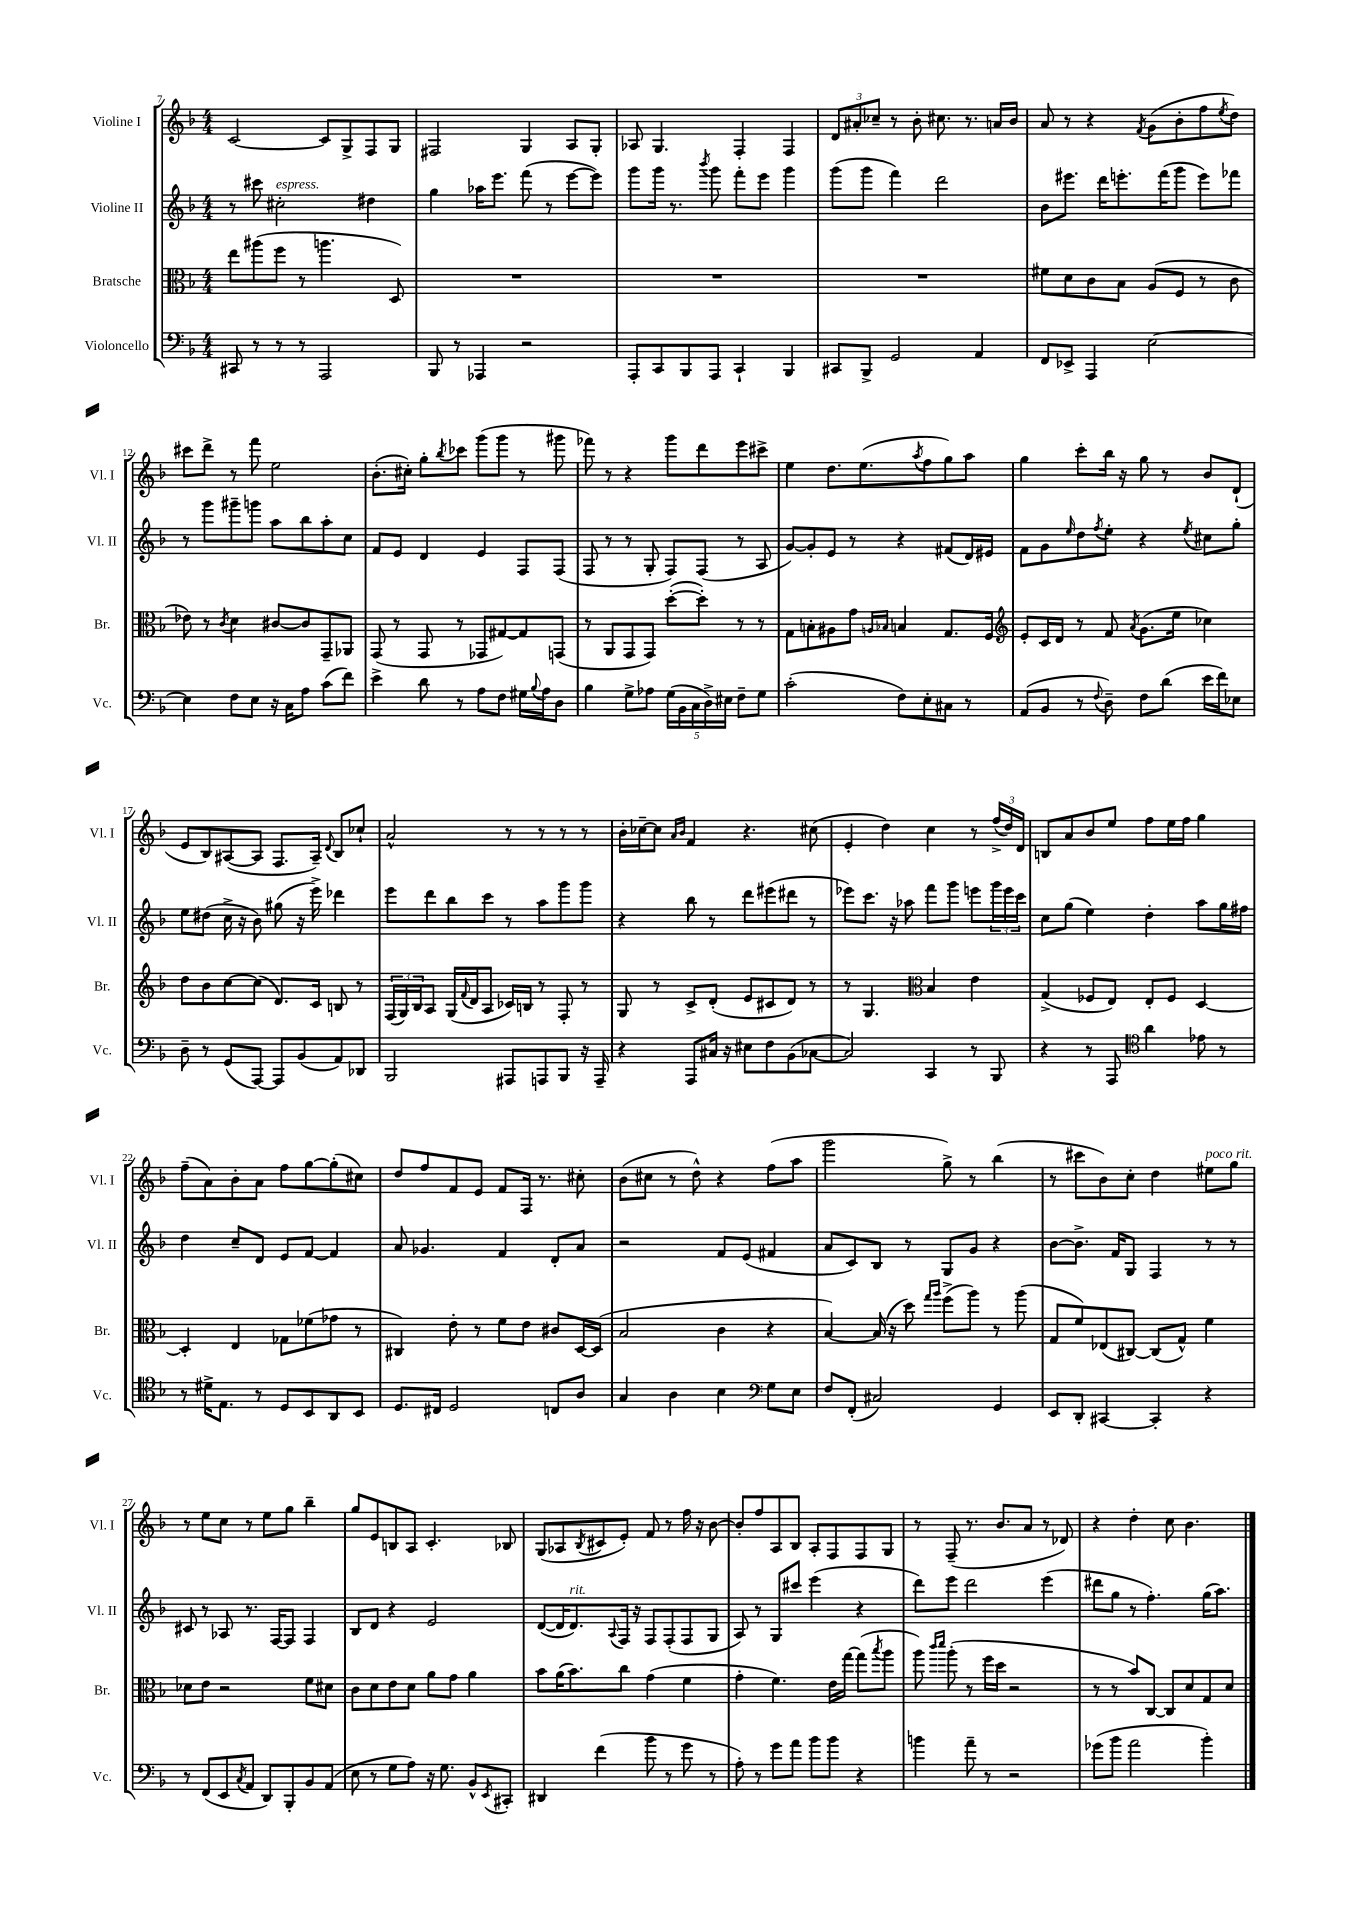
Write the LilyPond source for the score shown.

<<
\new StaffGroup <<
\new Staff = "s0" \with { instrumentName = "Violine I" shortInstrumentName = "Vl. I" } {
    \clef treble \key f \major \numericTimeSignature \time 4/4
    c'2~ c'8 g8-> f8 g8 |
    fis2 g4 a8 g8-. |
    aes8 g4. f4-. f4 |
    \tuplet 3/2 { d'8 ais'8-. ces''8-- } r8 bes'8-. cis''8. r8. a'16 bes'16 |
    a'8 r8 r4 \acciaccatura { f'8 } g'8( bes'8-. f''8 \acciaccatura { e''8 } d''8) |
    cis'''8 d'''8-> r8 f'''8 e''2 |
    bes'8.-.( cis''16-.) g''8-. \acciaccatura { bes''8 } ces'''8 g'''8( g'''8 r8 gis'''8 |
    fes'''8) r8 r4 g'''8 d'''8 e'''8 cis'''8-> |
    e''4 d''8. e''8.( \acciaccatura { a''8 } f''8 g''8) a''8 |
    g''4 c'''8-. bes''16 r16 g''8 r8 bes'8 d'8-!( |
    e'8 bes8) ais8~( ais8 f8. ais16--) \appoggiatura { d'8 } bes8 ces''8-! |
    a'2-^ r8 r8 r8 r8 |
    bes'16-. ces''16~-- ces''8 \grace { a'16 bes'16 } f'4 r4. cis''8( |
    e'4-. d''4) c''4 r8 \tuplet 3/2 { f''16->( d''16) d'16 } |
    b8 a'8 bes'8 e''8 f''8 e''16 f''16 g''4 |
    f''8--( a'8) bes'8-. a'8 f''8 g''8~ g''8-.( cis''8) |
    d''8 f''8 f'8 e'8 f'8 f16 r8. cis''8-. |
    bes'8( cis''8 r8 d''8-^) r4 f''8( a''8 |
    g'''2 g''8->) r8 bes''4( |
    r8 cis'''8 bes'8) c''8-. d''4 eis''8^\markup { \italic "poco rit." } g''8 |
    r8 e''8 c''8 r8 e''8 g''8 bes''4-- |
    g''8 e'8 b8 a8 c'4.-. bes8 |
    g8( aes8 \acciaccatura { bes8 } cis'8 e'8-.) f'8 r8 f''16 r16 bes'8~ |
    bes'8-. f''8 a8 bes8 a8-. f8 f8 g8 |
    r8 f8--( r8. bes'8. a'8 r8 des'8) |
    r4 d''4-. c''8 bes'4. \bar "|." |
}
\new Staff = "s1" \with { instrumentName = "Violine II" shortInstrumentName = "Vl. II" } {
    \clef treble \key f \major \numericTimeSignature \time 4/4
    r8 cis'''8 cis''2-.^\markup { \italic "espress." } dis''4 |
    g''4 aes''16 e'''8. f'''8( r8 e'''8~ e'''8) |
    g'''8 g'''16 r8. \acciaccatura { bes'''8 } g'''8 f'''8-. e'''8 g'''4 |
    g'''8( g'''8 f'''4) d'''2 |
    bes'8 eis'''8. d'''16 e'''8.-. f'''16( g'''8 e'''8) fes'''8 |
    r8 g'''8 gis'''8-- g'''8 a''8 bes''8 a''8-. c''8 |
    f'8 e'8 d'4 e'4 f8 f8( |
    f8 r8 r8 g8-. f8) f8( r8 a8 |
    g'8~) g'8-. e'8 r8 r4 fis'8( d'16) eis'16 |
    f'8 g'8 \grace { e''16 } d''8 \acciaccatura { f''8 } e''8-. r4 \acciaccatura { e''8 } cis''8 g''8-. |
    e''8 dis''8( c''16-> r16 bes'8) gis''8( r16 e'''16->) des'''4 |
    e'''8 d'''8 bes''8 c'''8 r8 a''8 g'''8 g'''8 |
    r4 bes''8 r8 d'''8 eis'''8( dis'''8 r8 |
    ees'''8) c'''8. r16 aes''8 f'''8 g'''8 e'''8 \tuplet 3/2 { g'''16 e'''16 c'''16 } |
    c''8 g''8( e''4) d''4-. a''8 g''16 fis''16 |
    d''4 c''8-- d'8 e'8 f'8~ f'4 |
    a'8 ges'4. f'4 d'8-. a'8 |
    r2 f'8 e'8( fis'4 |
    a'8 c'8) bes8 r8 g8 g'8 r4 |
    bes'8~ bes'8.-> f'16 g8 f4 r8 r8 |
    cis'8 r8 aes8 r8. f16~ f8 f4 |
    bes8 d'8 r4 e'2 |
    d'8~( d'16 d'8.^\markup { \italic "rit." }) \appoggiatura { a8 } f16 r16 f8 f8-.( f8 g8 |
    a8) r8 g8 cis'''8 e'''4( r4 |
    d'''8) e'''8 d'''2 e'''4( |
    dis'''8 g''8 r8 f''4.-.) g''16( a''8.) \bar "|." |
}
\new Staff = "s2" \with { instrumentName = "Bratsche" shortInstrumentName = "Br." } {
    \clef alto \key f \major \numericTimeSignature \time 4/4
    e''8 ais''8( f''8 r8 a''4. d8) |
    R1 |
    R1 |
    R1 |
    fis'8 d'8 c'8 bes8 a8( f8 r8 c'8 |
    ees'8) r8 \acciaccatura { c'8 } d'4 cis'8~ cis'8 g,8-- aes,8 |
    g,8( r8 g,8 r8 ges,8 gis8~) gis8 g,8( |
    r8 a,8 g,8 g,8) d''8~-.( d''8-.) r8 r8 |
    g8 b8-. ais8 g'8 \grace { a16 bes16 } b4 g8. f16 |
    \clef treble e'8-. c'16 d'16 r8 f'8 \acciaccatura { a'8 } g'8.( e''16 ces''4) |
    d''8 bes'8 c''8~ c''8( d'8.) c'16 b8 r8 |
    \tuplet 3/2 { f16( g16) bes16 } a8 g16( \appoggiatura { f'8 } d'16 a8 ces'16) b16 r8 f8-. r8 |
    g8 r8 c'8-> d'8-.( e'8 cis'8 d'8) r8 |
    r8 g4. \clef alto bes4 e'4 |
    g4->( fes8 e8) e8-. fes8 d4~ |
    d4-. e4 ges8 fes'8( ges'8 r8 |
    cis4) e'8-. r8 f'8 e'8 cis'8 d16~ d16( |
    bes2 c'4 r4 |
    bes4~) bes16( r16 d''8) \grace { g''16 a''16 } f''8->( a''8) r8 a''8( |
    g8 f'8) ees8( cis8~) cis8( g8-^) f'4 |
    des'8 e'8 r2 f'8 dis'8 |
    c'8 d'8 e'8 d'8 a'8 g'8 a'4 |
    bes'8 a'16( bes'8.) c''8 g'4( f'4 |
    g'4-. f'4.) e'16 g''16~ g''8( \acciaccatura { bes''8 } a''8 |
    a''8) \grace { c'''16 d'''16 } a''8-.( r8 f''16 d''16 r2 |
    r8 r8 bes'8) c8~ c8 d'8 g8 d'8 \bar "|." |
}
\new Staff = "s3" \with { instrumentName = "Violoncello" shortInstrumentName = "Vc." } {
    \clef bass \key f \major \numericTimeSignature \time 4/4
    cis,8 r8 r8 r8 a,,2 |
    bes,,8 r8 aes,,4 r2 |
    a,,8-. c,8 bes,,8 a,,8 c,4-! bes,,4 |
    cis,8 bes,,8-> g,2 a,4 |
    f,8 ees,8-> a,,4 e2~ |
    e4 f8 e8 r16 c16 a8 c'8( f'8) |
    e'4-> d'8 r8 a8 f8 gis16 \appoggiatura { bes8 } a16 d8 |
    bes4 g8-> aes8 \tuplet 5/4 { g16( bes,16 c16 d16->) eis16 } f8-- g8 |
    c'2-.( f8) e8-. cis8 r8 |
    a,8( bes,8 r8 \appoggiatura { f8 } d8--) f8 d'8( e'16 f'16) ees8 |
    d8-- r8 g,8( a,,8~) a,,8 bes,8( a,8) des,8 |
    bes,,2 ais,,8 a,,8 bes,,8 r16 a,,16-- |
    r4 a,,8 cis16 r16 eis8 f8 bes,8( ces8~ |
    ces2) c,4 r8 bes,,8 |
    r4 r8 a,,8 \clef tenor a'4 ees'8 r8 |
    r8 dis'16-> e8. r8 d8 bes,8 a,8 bes,8 |
    d8. cis16 d2 c8 a8 |
    g4 a4 bes4 \clef bass g8 e8 |
    f8 f,8-.( cis2) g,4 |
    e,8 d,8-. cis,4~ cis,4-. r4 |
    r8 f,8( e,8 \acciaccatura { c8 } a,8 d,8) bes,,8-. bes,8 a,8( |
    e8 r8 g8 a8) r16 g8. bes,8-^ \acciaccatura { e,8 } cis,8-. |
    dis,4 f'4( bes'8 r8 g'8 r8 |
    a8-.) r8 g'8 a'8 bes'8 bes'8 r4 |
    b'4 a'8-- r8 r2 |
    ges'8( bes'8 a'2 bes'4-.) \bar "|." |
}
>>
>>
\layout { \context { \Score currentBarNumber = #7 } }
